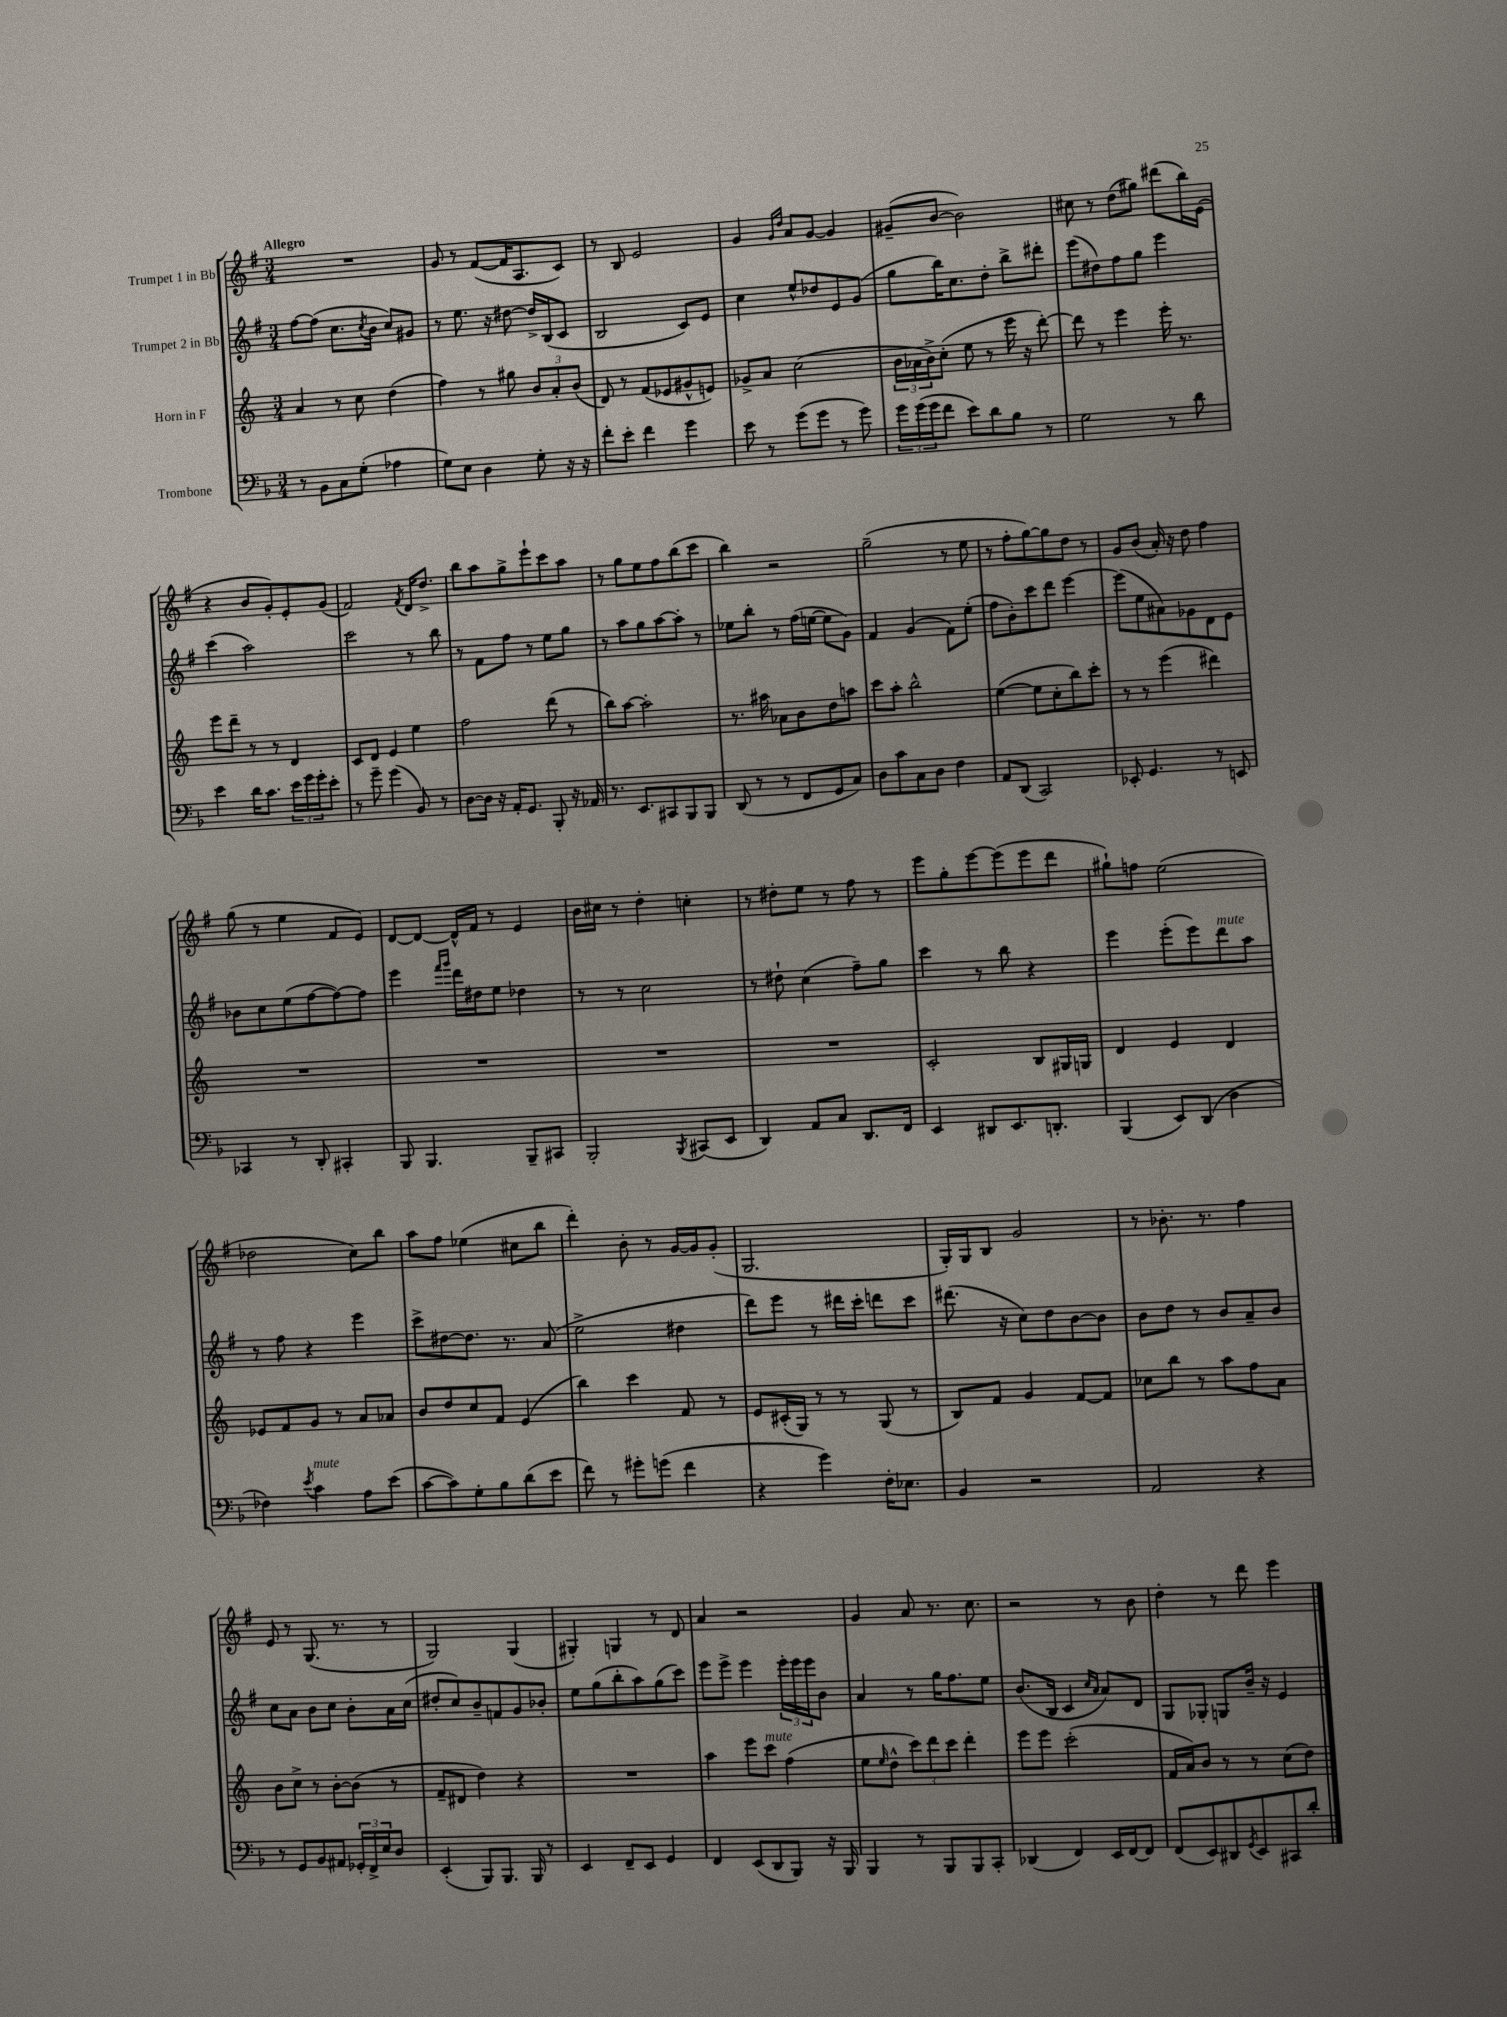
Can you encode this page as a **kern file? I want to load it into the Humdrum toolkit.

**kern	**kern	**kern	**kern
*staff4	*staff3	*staff2	*staff1
*clefF4	*clefG2	*clefG2	*clefG2
*k[b-]	*k[]	*k[f#]	*k[f#]
*M3/4	*M3/4	*M3/4	*M3/4
8r	4a	[8ff#	2.r
8BB-	.	(8ff#]	.
8C	8r	8.cc	.
(8G'	8cc	.	.
.	.	8qcc	.
.	.	16b	.
4A-	(4dd	8cc)	.
.	.	8g#	.
=	=	=	=
8G)	4ff)	8r	8g
8E	.	8.ee	8r
4D	8r	.	([8f#
.	.	16r	.
.	8gg#	[8dd#	16f#]
.	.	.	8.A
8G'	12b	16dd#^]	.
.	.	(16B	.
.	12a'	.	.
16r	.	8c	8c)
.	(12b	.	.
16r	.	.	.
=	=	=	=
8f'	8d)	2B	8r
8e'	8r	.	8B
4f	(8f	.	2e
.	8e-	.	.
4g	8g#^^	8c)	.
.	8e)	8e	.
=	=	=	=
8e	8g-^	4cc	4g
8r	8a	.	.
.	.	.	16qqg
.	.	.	16qqdd
(8g	(2cc	8ee^^	8a
8g	.	8dd-	[8g
8r	.	8e	4g]
8g)	.	(8g	.
=	=	=	=
24g	24b	8gg	(8g#~
(24g	24a-	.	.
24g	24b^)	.	.
8f	(8cc'	16bb)	[8b
.	.	8.cc	.
8e)	8ee	.	2b])
8d	8r	8dd'	.
8B-	16eee	8bb^	.
.	16r	.	.
8r	[8ddd')	8ddd#'	.
=	=	=	=
2G	8ddd]	(8eee	8cc#
.	8r	8dd#)	8r
.	4eee	8ff#	(8dd
.	.	8gg	8gg#)
8r	16eee'	4eee	(8ddd#
.	8.r	.	.
8d	.	.	16bb)
.	.	.	(16e
=	=	=	=
4e	8eee	(4ccc	4r
.	8ddd~	.	.
16d	8r	2aa)	8b
8.c	.	.	.
.	8r	.	8g')
24e	4d	.	8e'
24g	.	.	.
24g'	.	.	.
8e'	.	.	(8g
=	=	=	=
8r	8c	2ccc	2f#)
8g~	8d	.	.
(4g	4e	.	.
.	.	.	8qf#
8BB-)	4ee	8r	16d
.	.	.	8.dd^
8r	.	8bb	.
=	=	=	=
[8D	2ff	8r	8bb
16D]	.	8f#	8aa
16r	.	.	.
16AA'	.	8ff#	8gg^
8.GG	.	.	.
.	.	8r	8eee`
8BBB-'	(8ddd	8ee	8ccc
16r	8r	8gg	8aa
16AA-	.	.	.
=	=	=	=
8.r	8bb)	8r	8r
.	[8aa	8aa	8gg
8.EE	.	.	.
.	2aa']	8gg	8ee
8CC#	.	[8aa	8ff#
8BBB-	.	8aa']	(8bb
8BBB-	.	8r	8ccc
=	=	=	=
(8DD	8.r	8ee-	4bb)
8r	.	8bb'	.
.	16aa#	.	.
8r	8a-	8r	2r
8FF	8b	(16ff#	.
.	.	[16ee	.
8GG	8dd	8ee]	.
8C)	8aa	8g)	.
=	=	=	=
8D	8ccc	4f#	(2gg~
8c	8aa'	.	.
8C	2bb^^	(4g	.
8D	.	.	.
4F	.	8f#)	8r
.	.	(8ee'	8ee
=	=	=	=
8AA	([4ee	8ff#	8r
(8DD	.	8b')	8ff#'
2CC)	8ee]	8ccc	[8gg)
.	8cc'	8ddd	8gg]
.	8bb)	[4eee	8dd
.	8ccc'	.	8r
=	=	=	=
8EE-'	8r	(8eee]	8g
4.GG	8r	8ee	(8b
.	(4eee	8a#)	16a')
.	.	.	16r
.	.	8g-	8dd
8r	4ddd#)	8d	4ff#
8EE	.	8e	.
=	=	=	=
4CC-	2.r	8b-	(8gg
.	.	8cc	8r
8r	.	(8ee	4ee
8DD'	.	[8ff#	.
4CC#'	.	8ff#_)	8f#
.	.	8ff#]	8e)
=	=	=	=
8BBB-	2.r	4eee	[8d
4.BBB-	.	.	8d_
.	.	16qqfff#	.
.	.	16qqggg	.
.	.	16ddd	16d^^]
.	.	16dd#	16f#
.	.	8ee	8r
8BBB-~	.	4dd-	4e
8CC#	.	.	.
=	=	=	=
2BBB-'	2.r	8r	16b
.	.	.	16cc#
.	.	8r	8r
.	.	2cc	4dd'
8qBBB-	.	.	.
(8CC#	.	.	4cc'
8EE	.	.	.
=	=	=	=
4DD)	2.r	8r	8r
.	.	8dd#`	8dd#'
8AA	.	(4cc	8ee
8C	.	.	8r
8.DD	.	8ff#~)	8ff#
.	.	8gg	8r
16FF	.	.	.
=	=	=	=
4EE	2c'	4ccc	8eee
.	.	.	8gg'
8DD#	.	8r	[8eee
8.EE	.	8bb	(8eee]
.	8B	4r	8eee
8.DD'	.	.	.
.	16G#	.	8ddd
.	16G	.	.
=	=	=	=
(4BBB-	4d	4eee	8gg#`)
.	.	.	8ff
8EE)	4e	(8eee'	(2ee
(8DD	.	8eee)	.
4D	4d	8ddd	.
.	.	8aa	.
=	=	=	=
4F-)	8e-	8r	2dd-
.	8f	8ff#	.
8qe	.	.	.
4c	8g	4r	.
.	8r	.	.
8A	8a	4eee	8cc)
(8e	8a-	.	8bb
=	=	=	=
[8c	8b	8ccc^	8aa
8c])	8dd	[8dd#	8ff#
8G'	8cc	8.dd#]	(4ee-
8B-	8f	.	.
.	.	8.r	.
(8d	(4e	.	8cc#
8e	.	(8a	8bb
=	=	=	=
8f)	4bb)	2ee^	4ddd')
8r	.	.	.
8g#'	4ccc	.	8b'
(8g	.	.	8r
4f	8f	4dd#	[16g
.	.	.	16g]
.	8r	.	(8g'
=	=	=	=
4r	8e	8ddd)	2.G
.	(16c#'	8eee	.
.	16G)	.	.
4g)	8r	8r	.
.	8r	16ddd#	.
.	.	16ccc'	.
16F'	(8G	8ddd	.
8.E-	.	.	.
.	8r	8ccc	.
=	=	=	=
4BB-	8B)	(8.ddd#	16G')
.	.	.	16G
.	8f	.	8B
.	.	16r	.
2r	4g	8cc)	2g
.	.	8dd	.
.	[8f	[8b	.
.	8f]	8b]	.
=	=	=	=
2AA	8cc-	8b	8r
.	8bb	8dd	8.b-'
.	8r	8r	.
.	.	.	8.r
.	8aa	8b	.
4r	8ff	8a~	4ff#
.	8a	8b	.
=	=	=	=
8r	8b	8cc	8e
8GG	8cc^	8a	8r
8BB-	8r	8b	(8.G
8AA#	[8b'	8cc	.
.	.	.	8.r
24GG-'	(8b]	8b'	.
24FF^	.	.	.
24E	.	.	.
8D	8r	16a	8r
.	.	(16cc	.
=	=	=	=
(4EE'	8f~	8dd#'	2G)
.	8d#	8cc)	.
8BBB-)	4dd)	8b~	.
8.BBB-	.	8f	.
.	4r	8g	(4G
16BBB-	.	.	.
8r	.	8b-'	.
=	=	=	=
4EE	2.r	8ee	4G#')
.	.	(8gg	.
8FF~	.	8bb'	4G
8EE	.	8aa)	.
4GG	.	(8gg	8r
.	.	8ccc)	8d
=	=	=	=
4FF	4aa	8eee	4a
.	.	8eee^	.
(8EE	8eee	4eee	2r
8DD	8ccc	.	.
8BBB-)	(4ff	24eee'	.
.	.	24eee	.
.	.	24eee	.
16r	.	8b	.
16BBB-	.	.	.
=	=	=	=
4BBB-	8ee	4a	4g
.	16qqee	.	.
.	8dd^^	.	.
8r	12ccc)	8r	8a
.	12ddd	.	.
8BBB-	.	16gg	8.r
.	12ccc	.	.
.	.	8.ff#	.
8BBB-	4ddd'	.	.
.	.	.	8.cc
8CC'	.	8ee	.
=	=	=	=
(4DD-	8eee	(8.b	2r
.	8eee	.	.
.	.	16B	.
4FF)	(2ccc'	4c	.
.	.	16qqcc	.
.	.	16qqa	.
16EE	.	8a)	8r
[16FF	.	.	.
8FF]	.	8d	8b
=	=	=	=
(8FF	16f	8G	4dd'
.	16a)	.	.
8EE)	8b	8G-'	.
8DD#	8r	8G	8r
8qGG	.	.	.
8EE	8r	16b~	8ddd
.	.	16r	.
8CC#	(8cc	4e	4eee
8d'	8dd)	.	.
==	==	==	==
*-	*-	*-	*-
